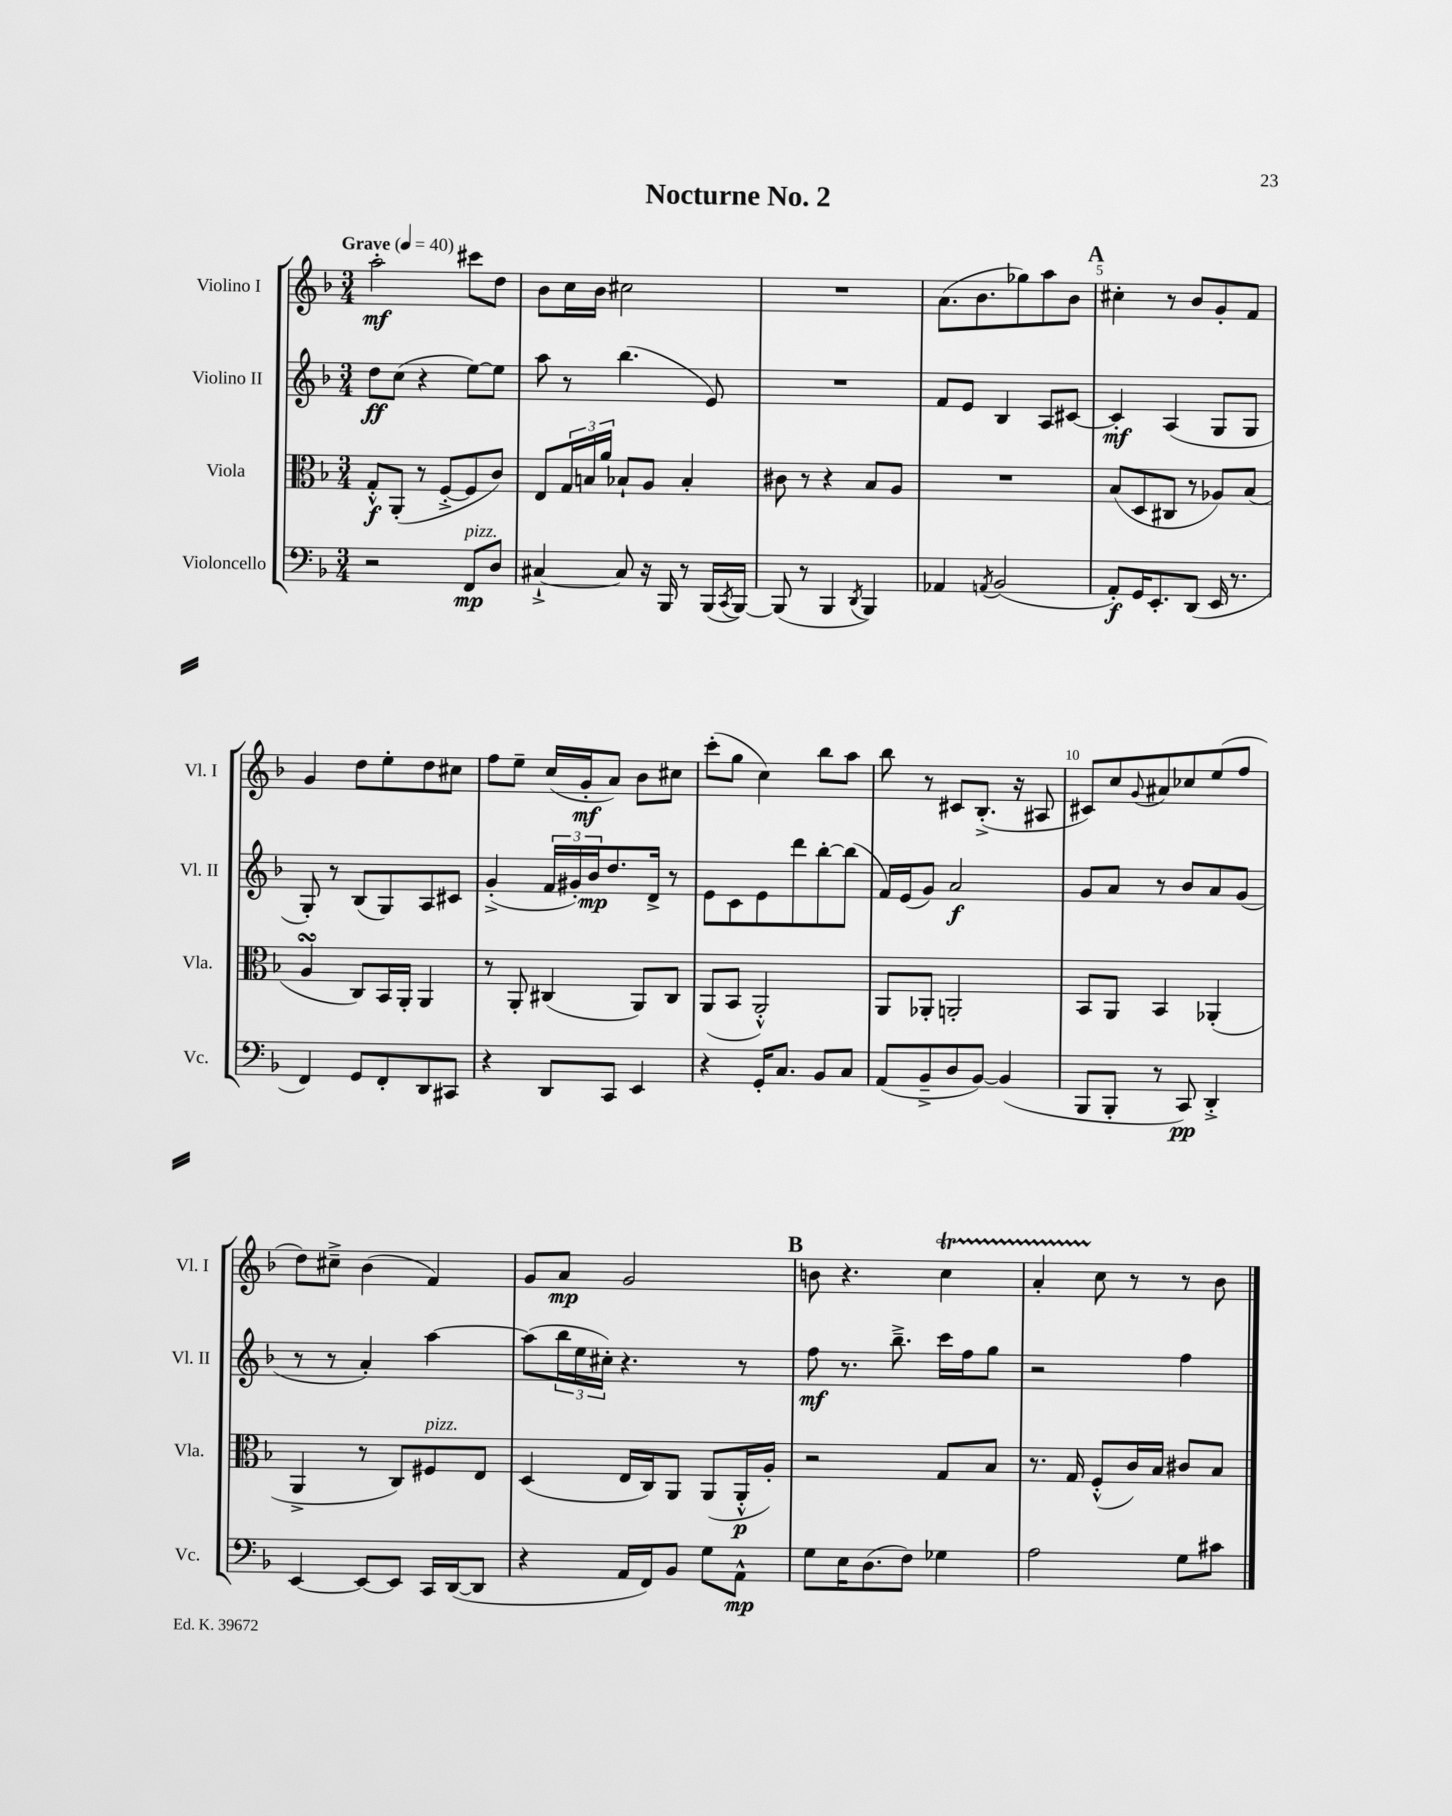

**kern	**kern	**kern	**kern
*staff4	*staff3	*staff2	*staff1
*clefF4	*clefC3	*clefG2	*clefG2
*k[b-]	*k[b-]	*k[b-]	*k[b-]
*M3/4	*M3/4	*M3/4	*M3/4
*MM40	*MM40	*MM40	*MM40
2r	8G'^^/L	8dd\L	2aa'\
.	(8AA'/J	(8cc\J	.
.	8r	4r	.
.	[8F'^/L	.	.
8FF/L	8F/]	[8ee\L)	8ccc#\L
8D/J	8c/J)	8ee\]J	8dd\J
=	=	=	=
[4C#`^/	8E/L	8aa\	8b-\L
.	24G/L	8r	16cc\L
.	24B/	.	.
.	.	.	16b-\JJ
.	24a/JJ	.	.
8C#/]	8B-`/L	(4.bb-\	2cc#\
16r	8A/J	.	.
16BBB-/	.	.	.
8r	4B-'/	.	.
(16BBB-/LL	.	8e/)	.
8qCC/	.	.	.
[16BBB-/JJ)	.	.	.
=	=	=	=
(8BBB-/]	8c#\	2.r	2.r
8r	8r	.	.
4BBB-/	4r	.	.
8qDD/	.	.	.
4BBB-/)	8B-/L	.	.
.	8A/J	.	.
=	=	=	=
4AA-/	2.r	8f/L	(8.a\L
.	.	8e/J	.
.	.	.	8.b-\
8qAA/	.	.	.
(2BB-/	.	4B-/	.
.	.	.	8gg-\)
.	.	8A/L	8aa\
.	.	[8c#/J	8b-\J
=	=	=	=
8AA'/L)	(8B-/L	4c#'/]	4cc#'\
16GG/K	8D/	.	.
8.EE'/	.	.	.
.	8C#/J	(4A/	8r
(8DD/J	8r	.	8b-/L
16EE/	8A-/L)	8G/L	8g'/
8.r	.	.	.
.	(8B-/J	8G/J	8f/J
=	=	=	=
4FF/)	4A/	8G'/)	4g/
.	.	8r	.
8GG/L	8C/L)	(8B-/L	8dd\L
8FF'/	16BB-/L	8G/)	8ee'\
.	16AA'/JJ	.	.
8DD/	4AA/	8A/	8dd\
8CC#/J	.	8c#/J	8cc#\J
=	=	=	=
4r	8r	(4g'^/	8ff\L
.	8AA'/	.	8ee~\J
8DD/L	(4C#/	24f/LL	(16cc/LL
.	.	24g#'/)	.
.	.	.	16g'/J
.	.	24b-/J	.
8CC/J	.	8.dd/	8a/J)
4EE/	8AA/L)	.	8b-\L
.	.	16d^/Jk	.
.	8C#/J	8r	8cc#\J
=	=	=	=
4r	(8AA/L	8e\L	(8ccc'\L
.	8BB-/J	8c\	8gg\J
16GG'/LK	2AA'^^/)	8e\	4cc\)
8.C/J	.	.	.
.	.	8ddd\	.
8BB-/L	.	[8bb-'\	8bb-\L
8C/J	.	(8bb-\]J	8aa\J
=	=	=	=
(8AA/L	8AA/L	16f/LL)	8bb-\
.	.	(16e/J	.
8BB-~^/	8AA-'/J	8g/J)	8r
8D/	2AA'/	2a/	8c#/L
[8BB-/J)	.	.	(8.B-'^/J
(4BB-/]	.	.	.
.	.	.	16r
.	.	.	8A#/
=	=	=	=
8BBB-/L	8BB-/L	8g/L	8c#/L)
8BBB-'/J	8AA/J	8a/J	8cc/
.	.	.	8qqg/
8r	4BB-/	8r	8a#/
8CC/)	.	8b-/L	8cc-/
4DD'^/	(4AA-'/	8a/	(8ee/
.	.	(8g/J	8ff/J
=	=	=	=
[4EE/	4AA^/	8r	8dd\L)
.	.	8r	8cc#~^\J
8EE/_L	8r	4a'/)	(4b-\
8EE/]J	8C/L)	.	.
16CC/LL	8F#/	[4aa\	4f/)
([16DD/J	.	.	.
8DD/]J	8E/J	.	.
=	=	=	=
4r	(4D/	(8aa\]L	8g/L
.	.	24bb-\L	8a/J
.	.	24ee\	.
.	.	24cc#'\JJ)	.
16AA/LL	16E/LL	4.r	2g/
16FF/J)	16C/J)	.	.
8BB-/J	8AA/J	.	.
8G\L	(8AA/L	.	.
8AA^^\J	16AA'^^/L	8r	.
.	16A'/JJ)	.	.
=	=	=	=
8G\L	2r	8ff\	8b\
16E\K	.	8.r	4.r
(8.D\	.	.	.
.	.	8.bb-~^\	.
8F\J)	.	.	.
4G-\	8G/L	16ccc\LL	4cc\
.	.	16ff\J	.
.	8B-/J	8gg\J	.
=	=	=	=
2A\	8.r	2r	4a'/
.	16G/	.	.
.	(8F'^^/L	.	8cc\
.	16c/L)	.	8r
.	16B-/JJ	.	.
8G\L	8c#/L	4ff\	8r
8c#\J	8B-/J	.	8b-\
==	==	==	==
*-	*-	*-	*-
